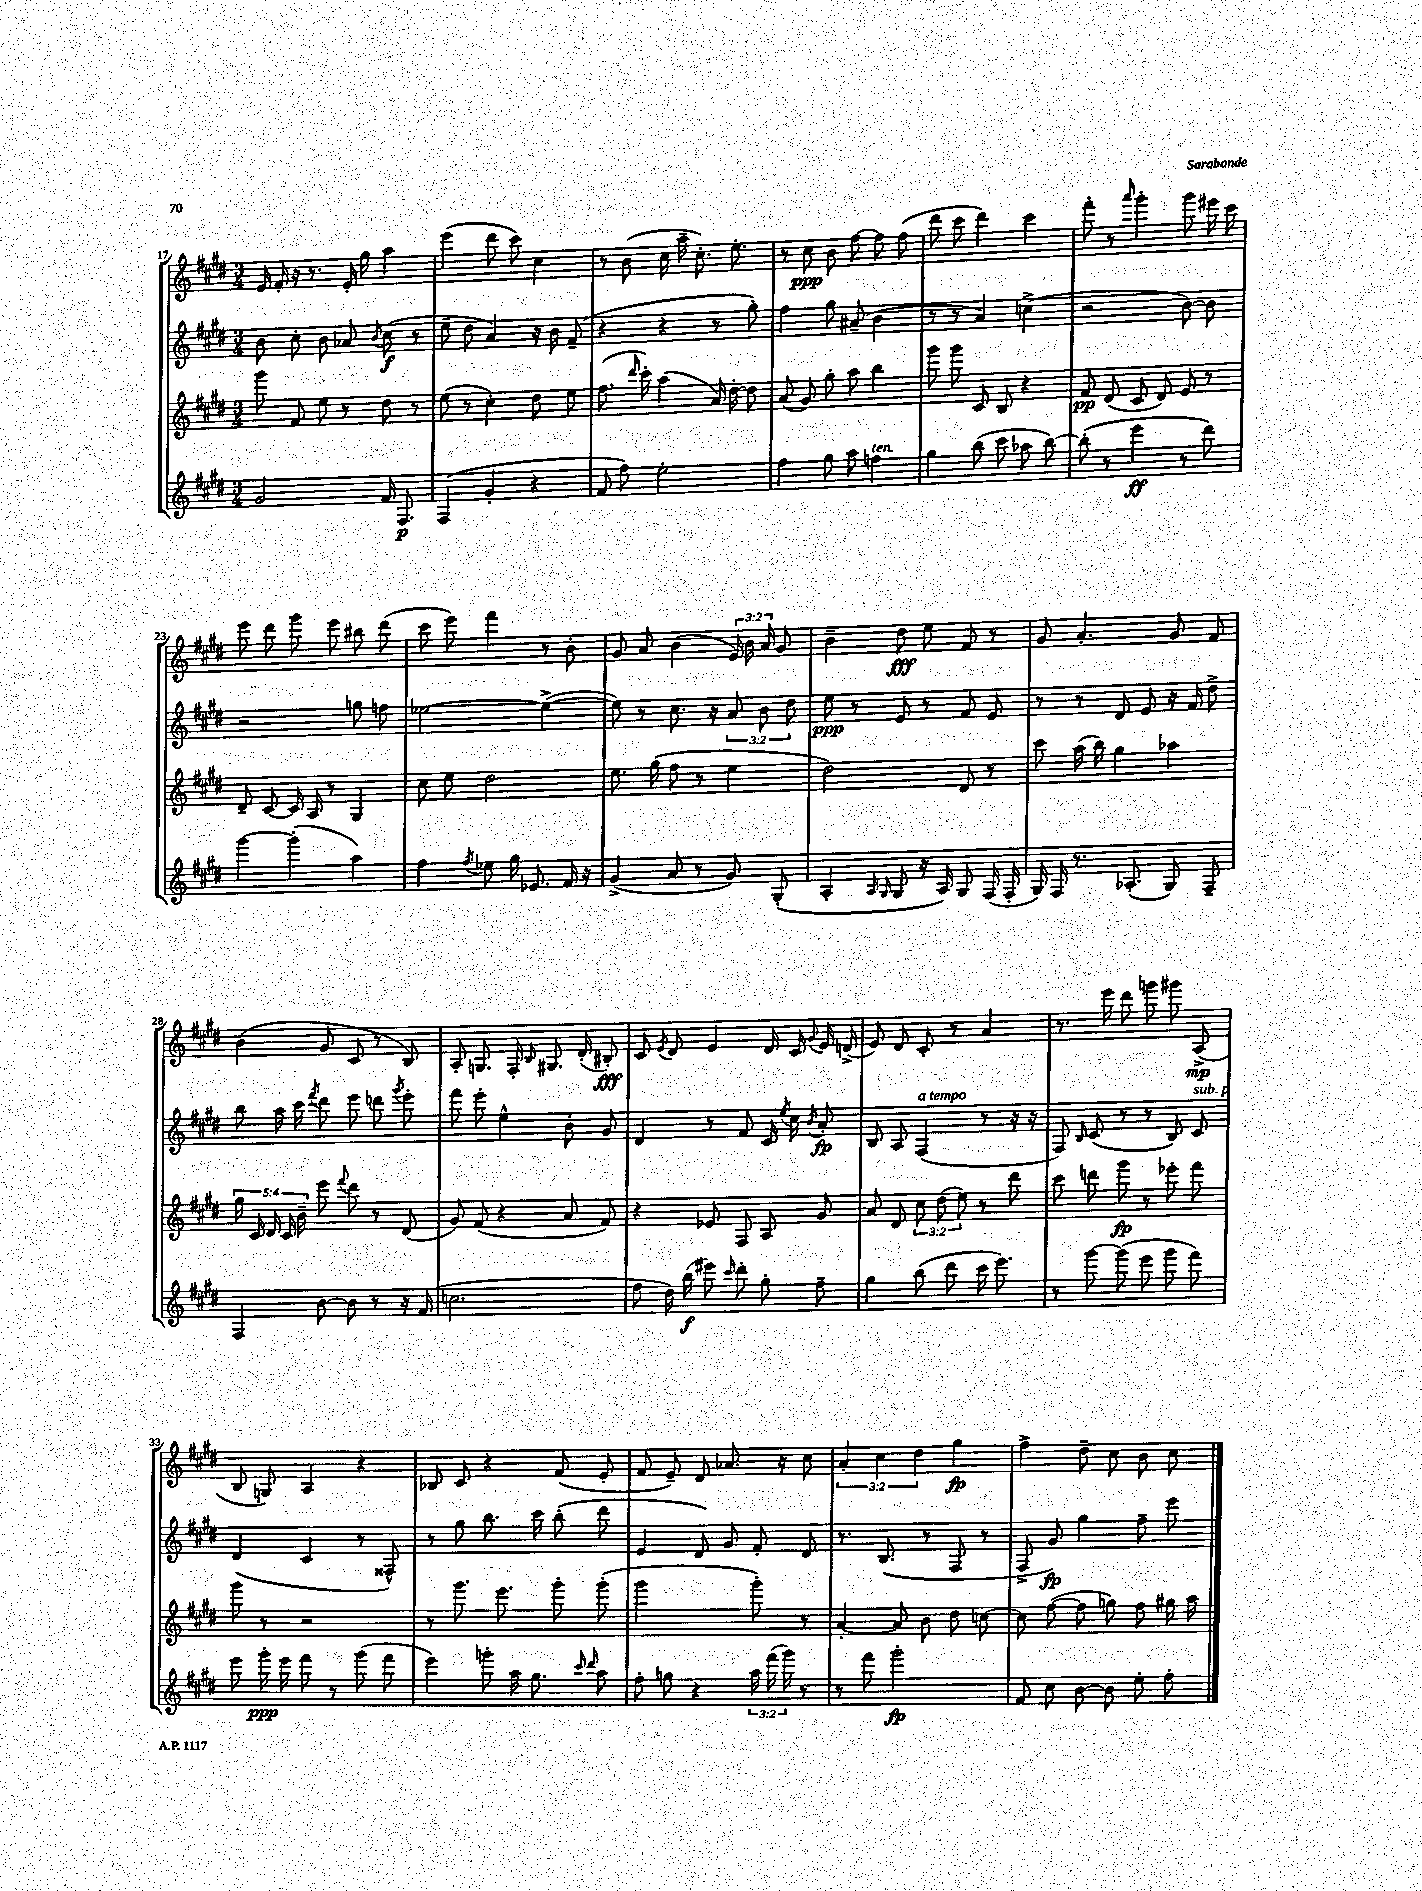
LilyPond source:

<<
\new StaffGroup <<
\new Staff = "s0" {
    \clef treble \key e \major \numericTimeSignature \time 3/4 \override Staff.TupletNumber.text = #tuplet-number::calc-fraction-text
    \autoBeamOff e'16 fis'16-. r16 r8. e'16-. gis''16 a''4 |
    e'''4( dis'''8 cis'''8) cis''4 |
    r8 b'8( cis''16 a''16-- cis''8.-.) e''8.-. |
    r8 cis''8\ppp b'8 fis''8~ fis''8 fis''8( |
    dis'''8 cis'''8 dis'''4) cis'''4 |
    fis'''8-. r8 \grace { a'''16 } gis'''4-. gis'''8 eis'''16 cis'''16 |
    e'''8 dis'''8 gis'''8 e'''8 bis''8 dis'''8( |
    cis'''8 e'''8) fis'''4 r8 b'8-. |
    gis'8 a'8 b'4( \tuplet 3/2 { e'16) b'16 a'16 } gis'8 |
    b'4-- dis''8\fff e''8 fis'8 r8 |
    gis'8 a'4.-. gis'8 fis'8 |
    b'4( gis'8 cis'8 r8 b8) |
    a8-. g8. fis16-. \grace { b16 } gis8. dis'16-.( bis8-.\fff) |
    cis'8 \acciaccatura { e'8 } dis'8 e'4 dis'16 cis'16 \appoggiatura { gis'8 } e'16 d'16->( |
    e'8) dis'8 cis'8-. r8 a'4 |
    r8. e'''16 dis'''8 g'''8 gis'''8 a8->\mp( |
    b8 g8) a4 r4 |
    bes8 cis'8 r4 fis'8( e'8-. |
    fis'8 e'8--) dis'8 aes'8. r16 cis''8 |
    \tuplet 3/2 { a'4-. cis''4 dis''4 } gis''4\fp |
    fis''4-> dis''8-- cis''8 b'8 cis''8 \bar "|." |
}
\new Staff = "s1" {
    \clef treble \key e \major \numericTimeSignature \time 3/4 \override Staff.TupletNumber.text = #tuplet-number::calc-fraction-text
    \autoBeamOff b'8 cis''8-. b'8 aes'8 \acciaccatura { b'8 } cis''8\f( r8 |
    e''8-- dis''8 a'4) r16 b'16 fis'8--( |
    r4 r4 r8 gis''8-.) |
    fis''4 gis''8 ais'8--( b'4 |
    r8 r8 a'4) c''4->( |
    r2 b'8~) b'8 |
    r2 g''8 f''8 |
    ees''2~ ees''4~->( |
    ees''8) r8 cis''8. r16 \tuplet 3/2 { a'8 b'8 dis''8 } |
    e''8\ppp r8 e'8 r8 fis'8 e'8 |
    r8 r8 dis'8 e'8 r16 fis'16 dis''8-> |
    b''8 a''16 cis'''16 \acciaccatura { fis'''8 } dis'''8 e'''8 d'''8 \acciaccatura { gis'''8 } e'''8-. |
    fis'''8 e'''8-. e''4-^ b'8-. gis'8 |
    dis'4 r8 fis'8 cis'16 \acciaccatura { e''8 } cis''16 \acciaccatura { b'8 } a'8-.\fp |
    b8 a8 fis4^\markup { \italic "a tempo" }( r8 r16 r16 |
    fis8) \grace { b16 } cis'8( r8 r8 b8) cis'8^\markup { \italic "sub. p" } |
    dis'4( cis'4 r8 fisis8-^) |
    r8 gis''8 b''8. cis'''16 b''8-.( dis'''8 |
    e'4 dis'8) gis'8 fis'8-. dis'8 |
    r8. b8.( r8 fis8 r8 |
    fis8-> gis'8\fp) gis''4 fis''8-- e'''8 \bar "|." |
}
\new Staff = "s2" {
    \clef treble \key e \major \numericTimeSignature \time 3/4 \override Staff.TupletNumber.text = #tuplet-number::calc-fraction-text
    \autoBeamOff gis'''8 fis'8 e''8 r8 dis''8 r8 |
    e''8( r8 cis''4-.) dis''8 e''8 |
    fis''8.( \grace { dis'''16 } cis'''16-.) a''4( a'16) dis''16~-. dis''8 |
    a'8( gis'8) gis''8-. a''8 b''4 |
    gis'''8 gis'''8 cis'8 b8 r4 |
    fis'8\pp dis'8( cis'8 dis'8) e'8 r8 |
    dis'8-- cis'8~ cis'16 a16 r8 gis4 |
    cis''8 e''8 dis''2 |
    e''8. gis''16( fis''8 r8 e''4 |
    dis''2) dis'8 r8 |
    cis'''8 a''16( b''16) gis''4 aes''4 |
    \tuplet 5/4 { gis''16 cis'16 dis'16 cis'16 b'16-- } e'''8 \appoggiatura { fis'''8 } dis'''8 r8 dis'8( |
    gis'8) fis'8( r4 a'8 fis'8) |
    r4 ees'8 fis8 a8 gis'8 |
    a'8 dis'8 \tuplet 3/2 { cis''8 dis''8( e''8) } r8 dis'''8 |
    cis'''8 d'''8 gis'''8\fp r8 ees'''8-. fis'''8 |
    gis'''8 r8 r2 |
    r8 gis'''8. e'''8. gis'''8-. gis'''8-.( |
    gis'''2 gis'''8-.) r8 |
    a'4~-. a'8 b'8 dis''8 c''8~ |
    c''8 fis''8~( fis''8 g''8) fis''8 gis''16 a''16 \bar "|." |
}
\new Staff = "s3" {
    \clef treble \key e \major \numericTimeSignature \time 3/4 \override Staff.TupletNumber.text = #tuplet-number::calc-fraction-text
    \autoBeamOff gis'2 fis'16 fis8.\p |
    fis4( gis'4-. r4 |
    fis'8 fis''8) e''2-. |
    fis''4 gis''8 a''8 f''4^\markup { \italic "ten." } |
    gis''4 b''8( cis'''8 aes''8 b''8~) |
    b''8-.( r8 e'''4\ff r8 dis'''8) |
    gis'''4~ gis'''4-.( a''4) |
    fis''4 \acciaccatura { fis''8 } ees''8 gis''16 ees'8. fis'16 r16 |
    gis'4->( a'8 r8 gis'8) gis8-.( |
    a4-. \grace { a16 gis16 } gis8 r16 a16) gis8 fis16( fis16-. |
    gis16) fis16 r8. aes8.-.( gis8) fis8-- |
    fis4 b'8~ b'8 r8 r16 fis'16( |
    c''2. |
    fis''8 dis''16) b''16\f( eis'''8) \grace { cis'''16 } dis'''8-. gis''8-. fis''8-- |
    gis''4 b''8( dis'''8 cis'''16 e'''8.) |
    r8 gis'''8~ gis'''8( e'''8 gis'''8 fis'''8) |
    e'''8 gis'''16-.\ppp e'''16 fis'''8 r8 gis'''8( fis'''8 |
    e'''4) g'''8-. a''16 gis''8. \grace { cis'''16 dis'''16 } a''8 |
    fis''8-. g''8 r4 \tuplet 3/2 { a''16 fis'''16( gis'''16) } r8 |
    r8 fis'''8 gis'''2-.\fp |
    fis'8 cis''8 b'8~ b'8 e''8-. fis''8-. \bar "|." |
}
>>
>>
\layout { \context { \Score currentBarNumber = #17 } }
